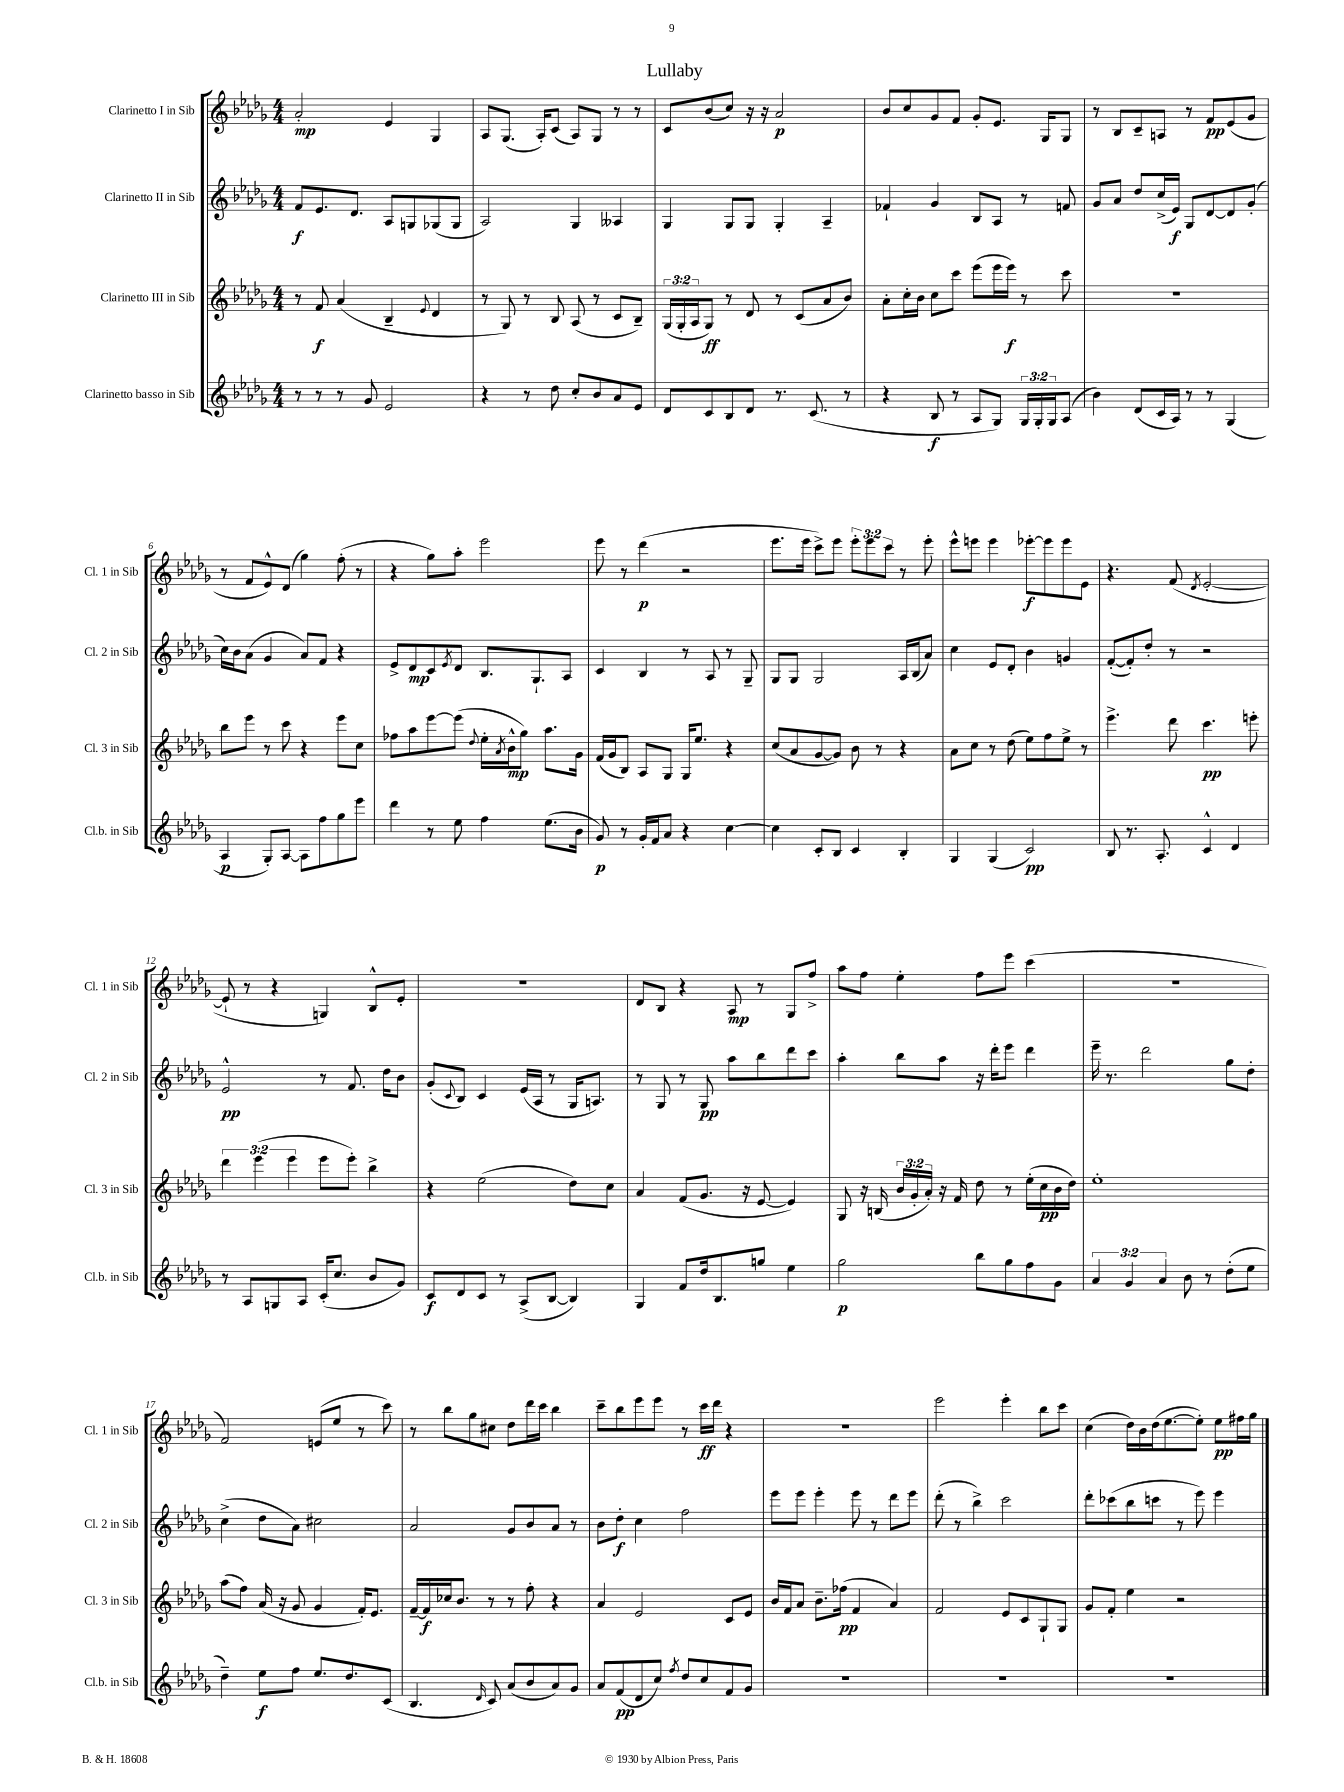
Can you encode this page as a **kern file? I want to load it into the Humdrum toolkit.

**kern	**dynam	**kern	**dynam	**kern	**dynam	**kern	**dynam
*part4	*part4	*part3	*part3	*part2	*part2	*part1	*part1
*staff4	*staff4	*staff3	*staff3	*staff2	*staff2	*staff1	*staff1
*I"Clarinetto basso in Sib	*	*I"Clarinetto III in Sib	*	*I"Clarinetto II in Sib	*	*I"Clarinetto I in Sib	*
*I'Cl.b. in Sib	*	*I'Cl. 3 in Sib	*	*I'Cl. 2 in Sib	*	*I'Cl. 1 in Sib	*
*clefG2	*	*clefG2	*	*clefG2	*	*clefG2	*
*k[b-e-a-d-g-]	*	*k[b-e-a-d-g-]	*	*k[b-e-a-d-g-]	*	*k[b-e-a-d-g-]	*
*M4/4	*	*M4/4	*	*M4/4	*	*M4/4	*
=1	=1	=1	=1	=1	=1	=1	=1
8r	.	8r	.	8f/L	f	2a-'/	mp
8r	.	8f/	f	8.e-/	.	.	.
8r	.	(4a-/	.	.	.	.	.
.	.	.	.	8.d-/J	.	.	.
8g-/	.	.	.	.	.	.	.
2e-/	.	4B-~/	.	8A-/L	.	4e-/	.
.	.	.	.	8Gn/	.	.	.
.	.	8qqe-/	.	.	.	.	.
.	.	4d-/	.	(8G-X/	.	4G-/	.
.	.	.	.	8G-/J	.	.	.
=2	=2	=2	=2	=2	=2	=2	=2
4r	.	8r	.	2A-/)	.	8A-/L	.
.	.	8G-/)	.	.	.	(8.G-/J	.
8r	.	8r	.	.	.	.	.
.	.	.	.	.	.	16A-'/KL)	.
8dd-\	.	8B-/	.	.	.	(8c/J	.
8cc'/L	.	(8A-/	.	4G-/	.	8A-/L)	.
8b-/	.	8r	.	.	.	8G-/J	.
8a-/	.	8c/L	.	4A--X/	.	8r	.
8e-/J	.	8B-~/J)	.	.	.	8r	.
=3	=3	=3	=3	=3	=3	=3	=3
8d-/L	.	(24G-/LL	.	4G-/	.	8c/L	.
.	.	24G-'/	.	.	.	.	.
.	.	24A-/J	.	.	.	.	.
8c/	.	8G-/J)	ff	.	.	(8b-/	.
8B-/	.	8r	.	8G-/L	.	8cc/J)	.
8d-/J	.	8d-/	.	8G-/J	.	16r	.
.	.	.	.	.	.	16r	.
8.r	.	8r	.	4G-'/	.	2a-/	p
.	.	(8c/L	.	.	.	.	.
(8.c/	.	.	.	.	.	.	.
.	.	8a-/	.	4A-~/	.	.	.
8r	.	8b-/J)	.	.	.	.	.
=4	=4	=4	=4	=4	=4	=4	=4
4r	.	8a-'\L	.	4f-X`/	.	8b-/L	.
.	.	16cc'\L	.	.	.	8cc/	.
.	.	16b-\JJ	.	.	.	.	.
8B-/	f	8cc\L	.	4g-/	.	8g-/	.
8r	.	8ccc\J	.	.	.	8f/J	.
8A-/L	.	(8eee-\L	.	8B-/L	.	8g-'/L	.
8G-/J)	.	16eee-\L	.	8A-/J	.	8.e-/J	.
.	.	16eee-\JJ)	f	.	.	.	.
24G-/LL	.	8r	.	8r	.	.	.
24G-'/	.	.	.	.	.	.	.
.	.	.	.	.	.	16G-/KL	.
24G-/J	.	.	.	.	.	.	.
(8A-/J	.	8ccc\	.	8fn/	.	8G-/J	.
=5	=5	=5	=5	=5	=5	=5	=5
4b-\)	.	1r	.	8g-/L	.	8r	.
.	.	.	.	8a-/J	.	8B-/L	.
(8d-/L	.	.	.	8dd-/L	.	8c~/	.
16c/L	.	.	.	(16cc^/L	.	8An/J	.
16A-/JJ)	.	.	.	16e-/JJ)	f	.	.
8r	.	.	.	8G-/L	.	8r	.
8r	.	.	.	[8d-/	.	8f/L	pp
(4G-/	.	.	.	8d-/]	.	(8e-/	.
.	.	.	.	(8g-'/J	.	8g-/J	.
!!LO:LB:g=z
=6	=6	=6	=6	=6	=6	=6	=6
4A-/	p	8bb-\L	.	16cc\LL)	.	8r	.
.	.	.	.	16b-\J	.	.	.
.	.	8eee-\J	.	(8a-\J	.	8f/L	.
8G-'/L)	.	8r	.	4g-/	.	8e-^^/)	.
[8A-/J	.	8ccc\	.	.	.	(8d-/J	.
8A-\L]	.	4r	.	8a-/L)	.	4gg-\)	.
8ff\	.	.	.	8f/J	.	.	.
8gg-\	.	8eee-\L	.	4r	.	(8ff'\	.
8eee-\J	.	8cc\J	.	.	.	8r	.
=7	=7	=7	=7	=7	=7	=7	=7
4ddd-\	.	8ff-X\L	.	8e-^/L	.	4r	.
.	.	8aa-\	.	8d-/	mp	.	.
8r	.	[8eee-\	.	8c/	.	8gg-\L)	.
.	.	.	.	8qe-/	.	.	.
8ee-\	.	(8eee-\J]	.	8d-/J	.	8aa-'\J	.
.	.	8qqdd-/	.	.	.	.	.
4ff\	.	16ee-'\LL	.	8.B-/L	.	2eee-\	.
.	.	8qa-/	.	.	.	.	.
.	.	16b-^^\J	mp	.	.	.	.
.	.	8gg-\J)	.	.	.	.	.
.	.	.	.	8.G-`/	.	.	.
(8.ee-\L	.	8.aa-\L	.	.	.	.	.
.	.	.	.	8A-/J	.	.	.
16b-\Jk	.	16g-\Jk	.	.	.	.	.
=8	=8	=8	=8	=8	=8	=8	=8
8g-/)	p	(16f/LL	.	4c/	.	8eee-\	.
.	.	16g-/J	.	.	.	.	.
8r	.	8B-/J)	.	.	.	8r	.
16g-'/LL	.	8A-/L	.	4B-/	.	(4ddd-\	p
16f/J	.	.	.	.	.	.	.
8a-/J	.	8G-/J	.	.	.	.	.
4r	.	16G-/KL	.	8r	.	2r	.
.	.	8.ee-/J	.	.	.	.	.
.	.	.	.	8A-/	.	.	.
[4cc\	.	4r	.	8r	.	.	.
.	.	.	.	8G-~/	.	.	.
=9	=9	=9	=9	=9	=9	=9	=9
4cc\]	.	(8cc/L	.	8G-/L	.	8.eee-\L	.
.	.	8a-/	.	8G-/J	.	.	.
.	.	.	.	.	.	16eee-\Jk	.
8c'/L	.	[8g-/	.	2G-/	.	8ccc^\L)	.
8B-/J	.	8g-/J])	.	.	.	8eee-\J	.
4c/	.	8b-\	.	.	.	12eee-'\L	.
.	.	.	.	.	.	12eee-\	.
.	.	8r	.	.	.	.	.
.	.	.	.	.	.	12ccc\J	.
4B-'/	.	4r	.	16A-/LL	.	8r	.
.	.	.	.	(16B-/J	.	.	.
.	.	.	.	8a-/J)	.	8eee-'\	.
=10	=10	=10	=10	=10	=10	=10	=10
4G-/	.	8a-\L	.	4cc\	.	8eee-^^\L	.
.	.	8cc\J	.	.	.	8eeen\J	.
(4G-/	.	8r	.	8e-/L	.	4eee\	.
.	.	(8dd-\	.	8d-'/J	.	.	.
2c/)	pp	8ee-\L)	.	4b-\	.	[8eee-X'\L	f
.	.	8ff\	.	.	.	8eee-\]	.
.	.	8ee-^\J	.	4gn/	.	8eee-\	.
.	.	8r	.	.	.	8e-\J	.
=11	=11	=11	=11	=11	=11	=11	=11
8B-/	.	4.eee-^\	.	([8f'/L	.	4.r	.
8.r	.	.	.	8f'/])	.	.	.
.	.	.	.	8dd-'/J	.	.	.
8.A-'/	.	.	.	.	.	.	.
.	.	8ddd-\	.	8r	.	(8f/	.
.	.	.	.	.	.	8qd-/	.
4c^^/	.	4.ccc\	pp	2r	.	[2e-'/	.
4d-/	.	.	.	.	.	.	.
.	.	8eeen'\	.	.	.	.	.
!!LO:LB:g=z
=12	=12	=12	=12	=12	=12	=12	=12
8r	.	6ddd-\	.	2e-^^/	pp	8e-`/]	.
8A-/L	.	.	.	.	.	8r	.
.	.	(6eee-\	.	.	.	.	.
8Gn/	.	.	.	.	.	4r	.
.	.	6eee-\	.	.	.	.	.
8A-/J	.	.	.	.	.	.	.
(16c'/KL	.	8eee-\L	.	8r	.	4Gn/)	.
8.cc/J	.	.	.	.	.	.	.
.	.	8eee-'\J)	.	8.f/	.	.	.
8b-/L	.	4bb-^\	.	.	.	8B-^^/L	.
.	.	.	.	16dd-\KL	.	.	.
8g-/J)	.	.	.	8b-\J	.	8e-'/J	.
=13	=13	=13	=13	=13	=13	=13	=13
8c/L	f	4r	.	(8g-'/L	.	1r	.
.	.	.	.	8qqc/	.	.	.
8d-/	.	.	.	8B-/J)	.	.	.
8c/J	.	(2ee-\	.	4c/	.	.	.
8r	.	.	.	.	.	.	.
(8A-^/L	.	.	.	(16e-/LL	.	.	.
.	.	.	.	16A-/JJ	.	.	.
[8B-/J	.	.	.	8r	.	.	.
4B-/])	.	8dd-\L)	.	16G-/KL	.	.	.
.	.	.	.	8.An/J)	.	.	.
.	.	8cc\J	.	.	.	.	.
=14	=14	=14	=14	=14	=14	=14	=14
4G-/	.	4a-/	.	8r	.	8d-/L	.
.	.	.	.	8G-/	.	8B-/J	.
8f/L	.	(8f/L	.	8r	.	4r	.
16dd-/k	.	8.g-/J	.	8G-/	pp	.	.
8.B-/	.	.	.	.	.	.	.
.	.	.	.	8aa-\L	.	8A-/	mp
.	.	16r	.	.	.	.	.
8ggn/J	.	[8e-/	.	8bb-\	.	8r	.
4ee-\	.	4e-/])	.	8ddd-\	.	8G-/L	.
.	.	.	.	8ccc\J	.	8ff^/J	.
=15	=15	=15	=15	=15	=15	=15	=15
2gg-\	p	8G-/	.	4aa-'\	.	8aa-\L	.
.	.	16r	.	.	.	8ff\J	.
.	.	(16Bn/	.	.	.	.	.
.	.	24b-/LL	.	8bb-\L	.	4ee-'\	.
.	.	24g-'/	.	.	.	.	.
.	.	24a-'/JJ)	.	.	.	.	.
.	.	16r	.	8aa-\J	.	.	.
.	.	16f/	.	.	.	.	.
8bb-\L	.	8dd-\	.	16r	.	8ff\L	.
.	.	.	.	16ddd-'\KL	.	.	.
8gg-\	.	8r	.	8eee-\J	.	8eee-\J	.
8ff\	.	(16ee-'\LL	.	4ddd-\	.	(4ccc\	.
.	.	16cc\	pp	.	.	.	.
8g-\J	.	16b-\	.	.	.	.	.
.	.	16dd-\JJ)	.	.	.	.	.
=16	=16	=16	=16	=16	=16	=16	=16
6a-/	.	1ee-'	.	16eee-~\	.	1r	.
.	.	.	.	8.r	.	.	.
6g-/	.	.	.	.	.	.	.
.	.	.	.	2ddd-\	.	.	.
6a-/	.	.	.	.	.	.	.
8b-\	.	.	.	.	.	.	.
8r	.	.	.	.	.	.	.
(8dd-'\L	.	.	.	8gg-\L	.	.	.
8ee-\J	.	.	.	8dd-'\J	.	.	.
!!LO:LB:g=z
=17	=17	=17	=17	=17	=17	=17	=17
4dd-~\)	.	(8aa-\L	.	(4cc^\	.	2f/)	.
.	.	8ff\J)	.	.	.	.	.
8ee-\L	f	(16a-/	.	8dd-\L	.	.	.
.	.	16r	.	.	.	.	.
8ff\J	.	8g-/	.	8a-\J)	.	.	.
8.ee-/L	.	4g-/	.	2cc#X\	.	(8en/L	.
.	.	.	.	.	.	8ee-/J	.
8.dd-/	.	.	.	.	.	.	.
.	.	16f'/KL)	.	.	.	8r	.
.	.	8.e-/J	.	.	.	.	.
(8c/J	.	.	.	.	.	8ccc\)	.
=18	=18	=18	=18	=18	=18	=18	=18
4.B-/	.	[16f~/LL	.	2a-/	.	8r	.
.	.	16f/]	f	.	.	.	.
.	.	16cc-X/J	.	.	.	8bb-\L	.
.	.	8.b-/J	.	.	.	.	.
.	.	.	.	.	.	8gg-\	.
16qqd-/	.	.	.	.	.	.	.
8c/)	.	8r	.	.	.	8cc#X\J	.
(8a-/L	.	8r	.	8g-/L	.	8dd-\L	.
8b-/	.	8ff'\	.	8b-/	.	16ddd-\L	.
.	.	.	.	.	.	16ccc\JJ	.
8a-/)	.	4r	.	8a-/J	.	4bb-\	.
8g-/J	.	.	.	8r	.	.	.
=19	=19	=19	=19	=19	=19	=19	=19
8a-/L	.	4a-/	.	8b-\L	.	8ccc~\L	.
(8f/	pp	.	.	8dd-'\J	f	8bb-\	.
8d-/	.	2e-/	.	4cc\	.	8eee-\	.
8cc/J)	.	.	.	.	.	8eee-\J	.
8qff/	.	.	.	.	.	.	.
8dd-/L	.	.	.	2ff\	.	8r	.
8cc/	.	.	.	.	.	16ccc\LL	ff
.	.	.	.	.	.	16ddd-\JJ	.
8f/	.	8c/L	.	.	.	4r	.
8g-/J	.	8e-/J	.	.	.	.	.
=20	=20	=20	=20	=20	=20	=20	=20
1r	.	16b-/LL	.	8eee-\L	.	1r	.
.	.	16f/J	.	.	.	.	.
.	.	8a-/J	.	8eee-\J	.	.	.
.	.	8.b-~\L	.	4eee-'\	.	.	.
.	.	(16ff-X\Jk	pp	.	.	.	.
.	.	4f/	.	8eee-\	.	.	.
.	.	.	.	8r	.	.	.
.	.	4a-/)	.	8ddd-\L	.	.	.
.	.	.	.	8eee-\J	.	.	.
=21	=21	=21	=21	=21	=21	=21	=21
1r	.	2f/	.	(8ddd-'\	.	2eee-\	.
.	.	.	.	8r	.	.	.
.	.	.	.	4bb-^\)	.	.	.
.	.	8e-/L	.	2ccc\	.	4eee-'\	.
.	.	8c/	.	.	.	.	.
.	.	8G-`/	.	.	.	8bb-\L	.
.	.	8G-/J	.	.	.	8ccc\J	.
=22	=22	=22	=22	=22	=22	=22	=22
1r	.	8g-/L	.	8ddd-'\L	.	(4cc\	.
.	.	8f'/J	.	(8ccc-X\	.	.	.
.	.	4ee-\	.	8bb-\	.	16dd-\LL)	.
.	.	.	.	.	.	16b-\	.
.	.	.	.	8cccn\J	.	(16dd-\J	.
.	.	.	.	.	.	[8.ee-\	.
.	.	2r	.	8r	.	.	.
.	.	.	.	8eee-\)	.	8ee-'\J])	.
.	.	.	.	4eee-\	.	8ee-\L	pp
.	.	.	.	.	.	16ff#X\L	.
.	.	.	.	.	.	16gg-\JJ	.
==	==	==	==	==	==	==	==
*-	*-	*-	*-	*-	*-	*-	*-
